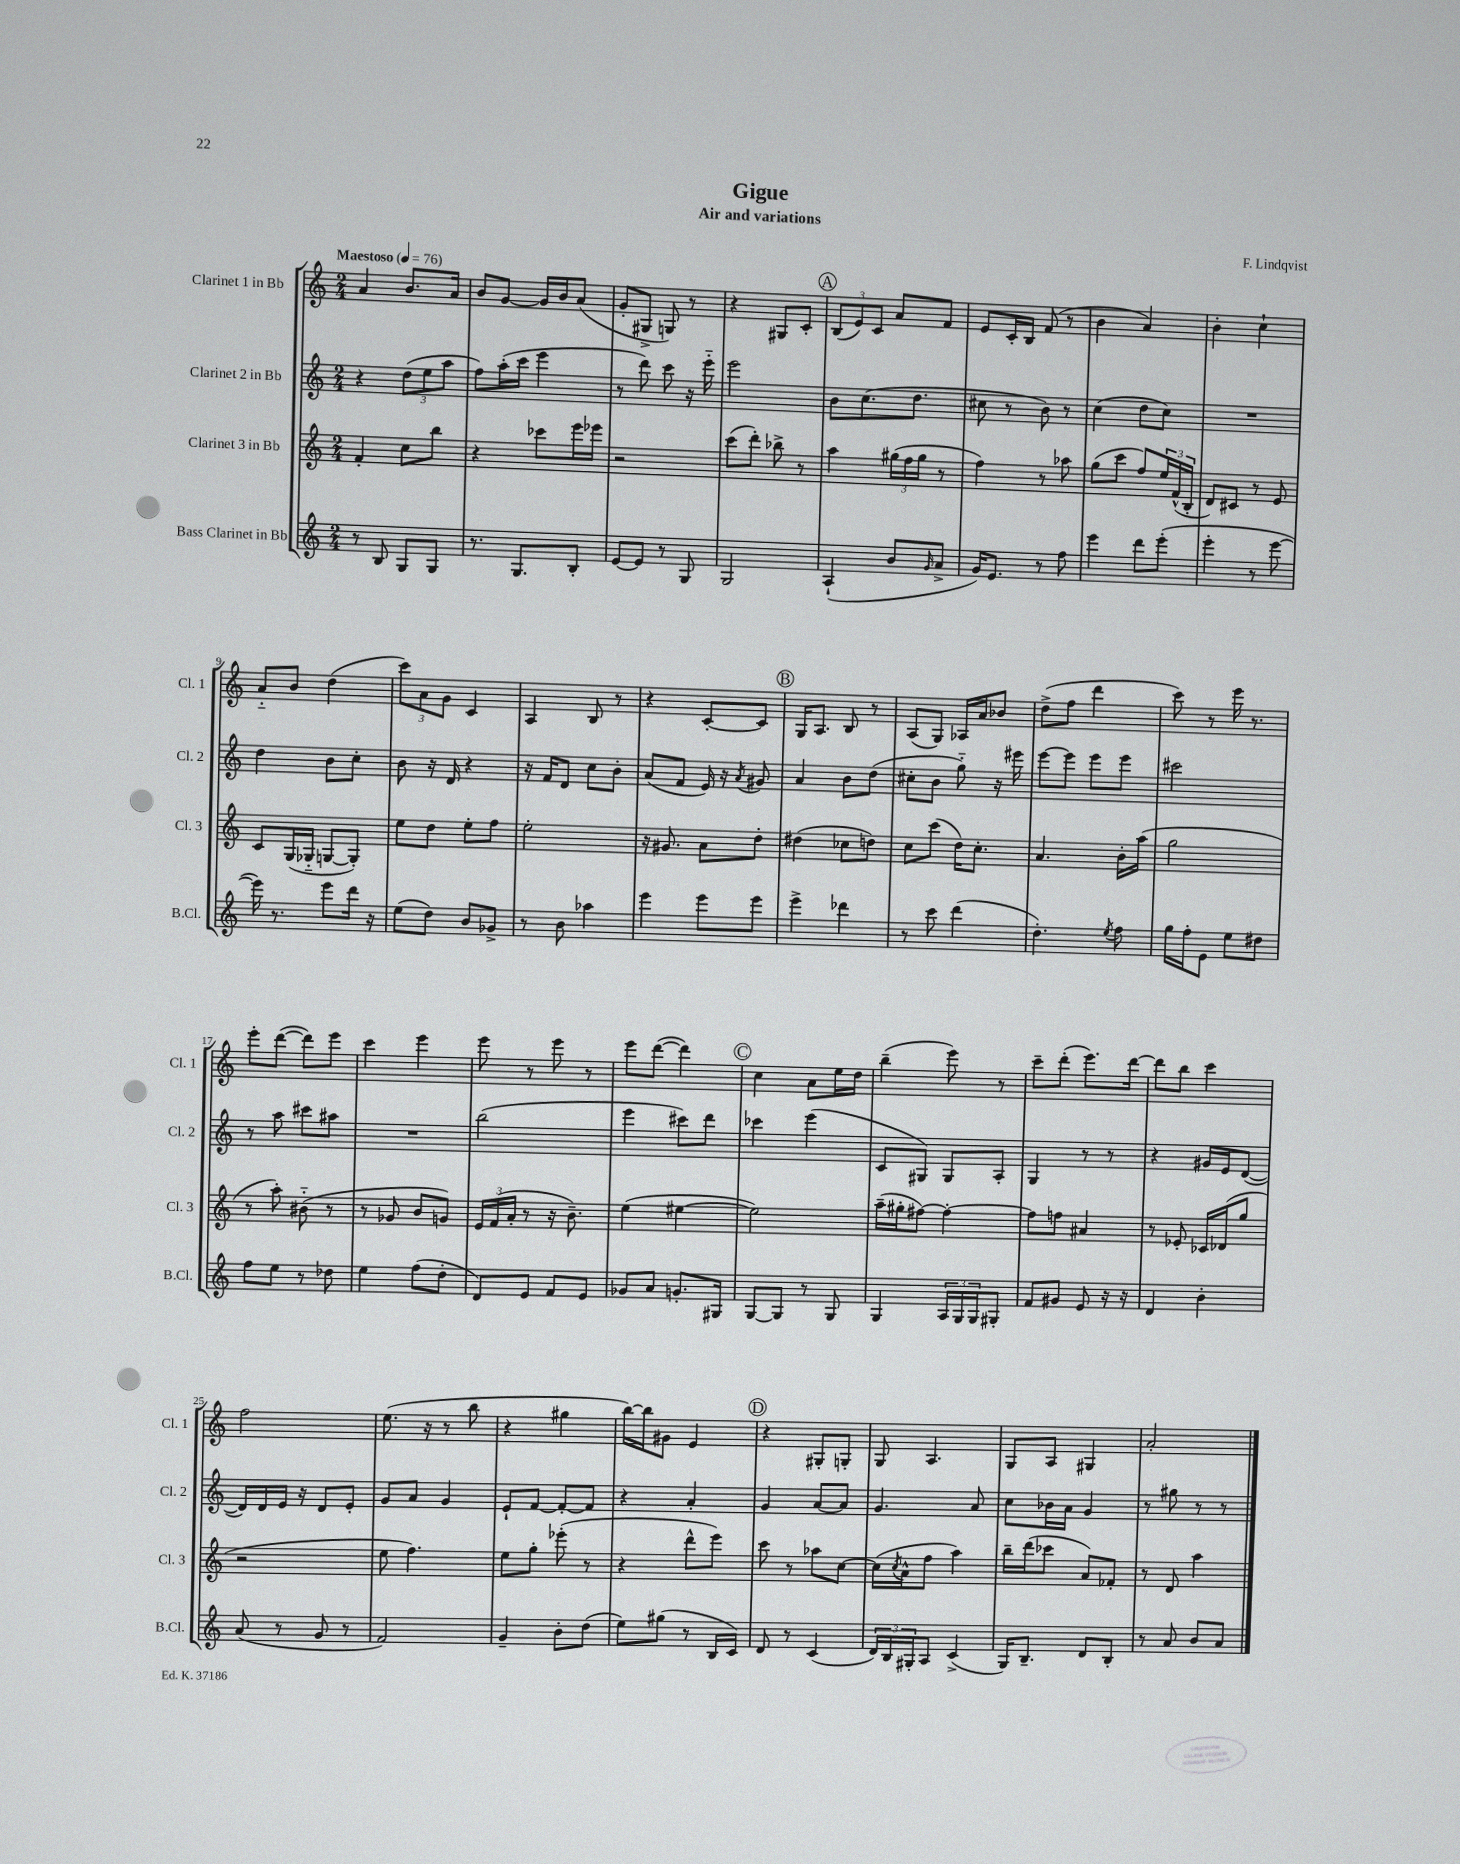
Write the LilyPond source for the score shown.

\header { title = "Gigue" composer = "F. Lindqvist" subtitle = "Air and variations" }
<<
\new StaffGroup <<
\new Staff = "s0" \with { instrumentName = "Clarinet 1 in Bb" shortInstrumentName = "Cl. 1" } {
    \clef treble \key c \major \numericTimeSignature \time 2/4 \tempo "Maestoso" 4 = 76
    a'4 b'8. a'16 |
    b'8 g'8~ g'16 b'16 a'8( |
    g'8-. gis8-> g8) r8 |
    r4 gis8 c'8-. |
    \mark \markup { \circle "A" } \tuplet 3/2 { b8( e'8) c'8 } a'8 f'8 |
    e'8 c'16-. b16 f'8( r8 |
    b'4 a'4) |
    b'4-. c''4-! |
    a'8-_ b'8 d''4( |
    \tuplet 3/2 { c'''8) a'8 g'8 } c'4 |
    a4 b8 r8 |
    r4 c'8~-. c'8 |
    \mark \markup { \circle "B" } g16 a8. b8 r8 |
    a8( g8) aes16 a'16 bes'8 |
    d''8->( f''8 d'''4 |
    c'''8) r8 e'''16 r8. |
    e'''8-. d'''8~( d'''8) e'''8 |
    c'''4 e'''4 |
    e'''8 r8 e'''8 r8 |
    e'''8 d'''8~( d'''4) |
    \mark \markup { \circle "C" } c''4 a'8 e''16 d''16 |
    b''4--( e'''8) r8 |
    c'''8-- d'''8-.( e'''8.) d'''16~ |
    d'''8 b''8 c'''4 |
    f''2 |
    e''8.( r16 r8 b''8 |
    r4 gis''4 |
    b''16~) b''16 gis'8 e'4 |
    \mark \markup { \circle "D" } r4 gis8-. g8-. |
    g8 a4. |
    g8 a8 gis4 |
    a'2-. \bar "|." |
}
\new Staff = "s1" \with { instrumentName = "Clarinet 2 in Bb" shortInstrumentName = "Cl. 2" } {
    \clef treble \key c \major \numericTimeSignature \time 2/4
    r4 \tuplet 3/2 { d''8( e''8 a''8 } |
    f''8) a''16-.( c'''16 e'''4 |
    r8 d'''8) c'''8 r16 e'''16-_ |
    e'''2 |
    \mark \markup { \circle "A" } b'8 c''8.( d''8. |
    cis''8 r8 b'8) r8 |
    c''4( d''8 c''8) |
    R2 |
    d''4 b'8 c''8-. |
    b'8 r16 d'16 r4 |
    r16 f'16 d'8 c''8 b'8-. |
    a'8( f'8 e'16) r16 \acciaccatura { a'8 } gis'8 |
    \mark \markup { \circle "B" } a'4 b'8 d''8( |
    cis''8-. b'8 g''8-_) r16 eis'''16 |
    e'''8~ e'''8 e'''8 e'''8 |
    cis'''2 |
    r8 a''8 cis'''8 ais''8 |
    R2 |
    b''2( |
    e'''4 cis'''8) d'''8 |
    \mark \markup { \circle "C" } ces'''4 e'''4( |
    c'8 gis8) gis8 a8-. |
    g4 r8 r8 |
    r4 gis'16 e'16 d'8~( |
    d'16) d'16 e'16 r16 d'8 e'8-. |
    g'8 a'8 g'4 |
    e'8-! f'8~ f'8~-. f'8 |
    r4 a'4-. |
    \mark \markup { \circle "D" } g'4 a'8~ a'8 |
    g'4. a'8 |
    c''8 bes'16 a'16 g'4 |
    r8 gis''8 r8 r8 \bar "|." |
}
\new Staff = "s2" \with { instrumentName = "Clarinet 3 in Bb" shortInstrumentName = "Cl. 3" } {
    \clef treble \key c \major \numericTimeSignature \time 2/4
    f'4-. c''8 b''8 |
    r4 ces'''8 e'''16 ees'''16 |
    r2 |
    c'''8( d'''8-.) bes''8-> r8 |
    \mark \markup { \circle "A" } a''4 \tuplet 3/2 { gis''16( f''16 gis''16 } r8 |
    f''4) r8 aes''8 |
    g''8( c'''8 f''8) \tuplet 3/2 { e''16 f'16-^( b16-. } |
    d'8) cis'8 r8 e'8 |
    c'8 g16( ges16-_ g8~ g8-.) |
    e''8 d''8 e''8-. f''8 |
    e''2-. |
    r16 gis'8. a'8 d''8-. |
    \mark \markup { \circle "B" } dis''4( ces''8 d''8) |
    c''8 c'''8( d''16) c''8.-. |
    a'4. b'16-. a''16( |
    g''2 |
    r8 a''8-.) bis'8-_( r8 |
    r8 ges'8 b'8 g'8) |
    \tuplet 3/2 { e'16 f'16( a'16-. } r8 r16 b'8.--) |
    e''4( eis''4~ |
    \mark \markup { \circle "C" } eis''2) |
    a''16--( gis''16-. fis''8~) fis''4~-. |
    fis''8 f''8 ais'4 |
    r8 ees'8-. ces'16 des'16( g''8 |
    r2 |
    e''8 f''4.) |
    e''8 g''8-. ees'''8-.( r8 |
    r4 d'''8-^ e'''8) |
    \mark \markup { \circle "D" } c'''8 r8 aes''8 c''8~ |
    c''16( \acciaccatura { c''8 } a'16-^ f''8 a''4) |
    b''16-- d'''16( ces'''8 a'8) fes'8-. |
    r8 d'8 a''4 \bar "|." |
}
\new Staff = "s3" \with { instrumentName = "Bass Clarinet in Bb" shortInstrumentName = "B.Cl." } {
    \clef treble \key c \major \numericTimeSignature \time 2/4
    r8 b8 g8 g8 |
    r8. g8. b8-. |
    e'8~ e'8 r8 g8 |
    g2 |
    \mark \markup { \circle "A" } a4-!( b'8 \grace { g'16 } a'8-> |
    g'16) e'8. r8 f''8 |
    e'''4 d'''8 e'''8-.( |
    e'''4-. r8 e'''8~ |
    e'''16) r8. e'''8 d'''16 r16 |
    e''8( d''8) b'8 ges'8-> |
    r8 b'8 aes''4 |
    e'''4 e'''8 e'''8 |
    \mark \markup { \circle "B" } e'''4-> des'''4 |
    r8 c'''8 d'''4( |
    d''4.-.) \acciaccatura { e''8 } f''8 |
    g''16 f''16-. e'8 e''8 dis''8 |
    f''8 e''8 r8 des''8 |
    e''4 f''8( d''8-. |
    d'8) e'8 f'8 e'8 |
    ges'8 a'8 g'8.-. gis16 |
    \mark \markup { \circle "C" } g8~ g8 r8 g8 |
    g4 \tuplet 3/2 { a16 g16 g16 } gis8-. |
    f'8 gis'8 e'8 r16 r16 |
    d'4 b'4-. |
    a'8( r8 g'8 r8 |
    f'2) |
    g'4-- b'8-. d''8( |
    e''8) gis''8( r8 b16 c'16) |
    \mark \markup { \circle "D" } d'8 r8 c'4( |
    \tuplet 3/2 { d'16) b16 gis16-. } a8 c'4->( |
    g16) b8.-- d'8 b8-. |
    r8 a'8 b'8 a'8 \bar "|." |
}
>>
>>
